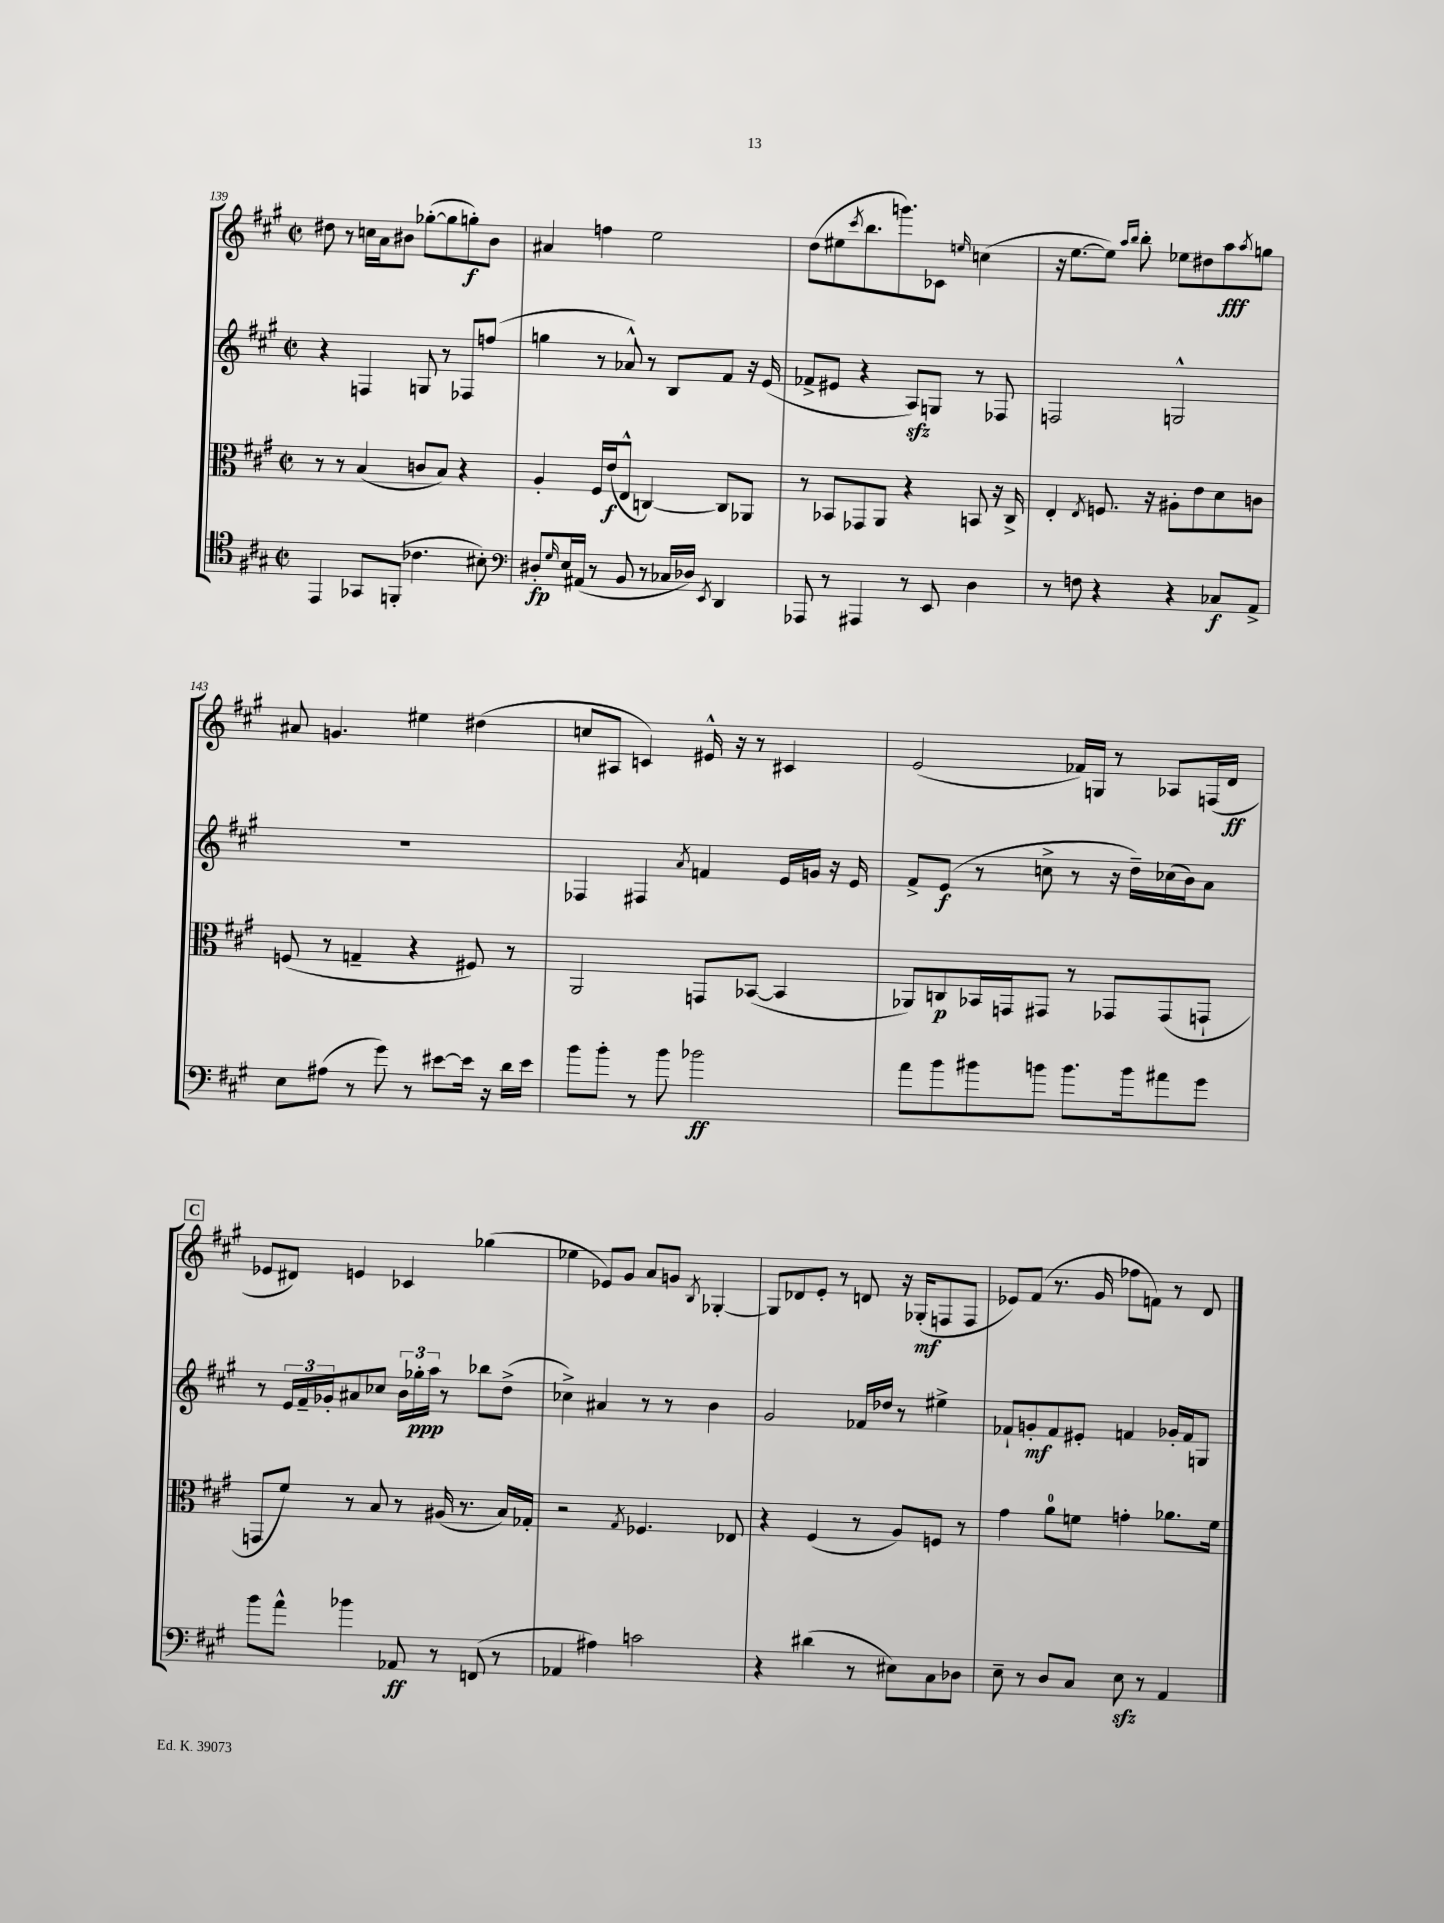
<<
\new StaffGroup <<
\new Staff = "s0" {
    \clef treble \key a \major \defaultTimeSignature \time 2/2
    dis''8 r8 c''16 a'16 bis'8 ges''8~-.( ges''8 g''8-.\f) bis'8 |
    ais'4 f''4 e''2 |
    d''8( eis''8 \acciaccatura { cis'''8 } b''8. g'''8.) ces'8 \grace { e''16 } c''4( |
    r16 e''8.~ e''8) \grace { a''16 b''16 } b''8-. ees''8 dis''8 a''8\fff \acciaccatura { a''8 } g''8 |
    ais'8 g'4. eis''4 dis''4( |
    c''8 ais8 c'4) eis'16-^ r16 r8 cis'4 |
    e'2( fes'16) g16 r8 aes8 f16( d'16\ff |
    \mark \markup { \box "C" } ees'8 dis'8) e'4 ces'4 ges''4( |
    ees''4 ees'8) gis'8 a'8 g'8 \acciaccatura { b8 } ges4~-. |
    ges8 des'8 e'8-. r8 d'8 r16 ges16-.\mf( f8 f8 |
    ees'8) fis'8( r8. gis'16 fes''8 f'8) r8 d'8 \bar "|." |
}
\new Staff = "s1" {
    \clef treble \key a \major \defaultTimeSignature \time 2/2
    r4 f4 g8 r8 fes8 f''8( |
    g''4 r8 aes'8-^) r8 b8 fis'8 r16 e'16( |
    fes'8-> eis'8 r4 a8\sfz) g8 r8 fes8 |
    f2 g2-^ |
    R1 |
    fes4 fis4 \acciaccatura { a'8 } f'4 e'16 g'16 r16 e'16 |
    fis'8-> e'8\f( r8 c''8-> r8 r16 d''16--) ces''16( b'16) a'8 |
    \mark \markup { \box "C" } r8 \tuplet 3/2 { e'16 fis'16-- ges'16-. } ais'8 ces''8 \tuplet 3/2 { b'16 ges''16-.\ppp a''16 } r8 bes''8 d''8->( |
    ces''4->) ais'4 r8 r8 b'4 |
    gis'2 fes'16 des''16 r8 eis''4-> |
    fes'8-! g'8-.\mf fes'8 eis'8-. f'4 ges'16-. f'16 g8 \bar "|." |
}
\new Staff = "s2" {
    \clef alto \key a \major \defaultTimeSignature \time 2/2
    r8 r8 b4( c'8 b8) r4 |
    a4-. fis16 e'16\f( e8-^ c4~) c8 aes,8 |
    r8 bes,8 ges,8 a,8 r4 b,8 r16 cis16-> |
    e4-. \acciaccatura { e8 } f8. r16 ais8-. e'8 d'8 c'8 |
    f8( r8 g4-- r4 fis8) r8 |
    a,2 g,8 bes,8~( bes,4 |
    aes,8) c8\p bes,16 g,16 gis,8 r8 ges,8 ges,8( g,8-! |
    \mark \markup { \box "C" } g,8 fis'8) r8 b8 r8 ais16( r8. b16) ges16-. |
    r2 \acciaccatura { gis8 } fes4. ees8 |
    r4 fis4( r8 a8) f8 r8 |
    gis'4 a'8-0 f'8 g'4-. aes'8. f'16 \bar "|." |
}
\new Staff = "s3" {
    \clef tenor \key a \major \defaultTimeSignature \time 2/2
    e,4 ges,8 f,8-.( ces'4. bis8-.) |
    \clef bass dis8-.\fp \grace { gis16 } e16 ais,16( r8 b,8 r8 ces16 des16) \acciaccatura { e,8 } d,4 |
    aes,,8 r8 ais,,4 r8 e,8 d4 |
    r8 f8 r4 r4 ces8\f a,8-> |
    e8 ais8( r8 gis'8) r8 eis'8~ eis'16 r16 d'16 eis'16 |
    b'8 b'8-. r8 b'8 bes'2\ff |
    a'8 b'8 bis'8 b'8 b'8. b'16 ais'8 gis'8 |
    \mark \markup { \box "C" } b'8 a'8-^ bes'4 aes,8\ff r8 f,8( r8 |
    aes,4 ais4) c'2 |
    r4 dis'4( r8 eis8) cis8 des8 |
    e8-- r8 d8 cis8 e8\sfz r8 a,4 \bar "|." |
}
>>
>>
\layout { \context { \Score currentBarNumber = #139 } }
